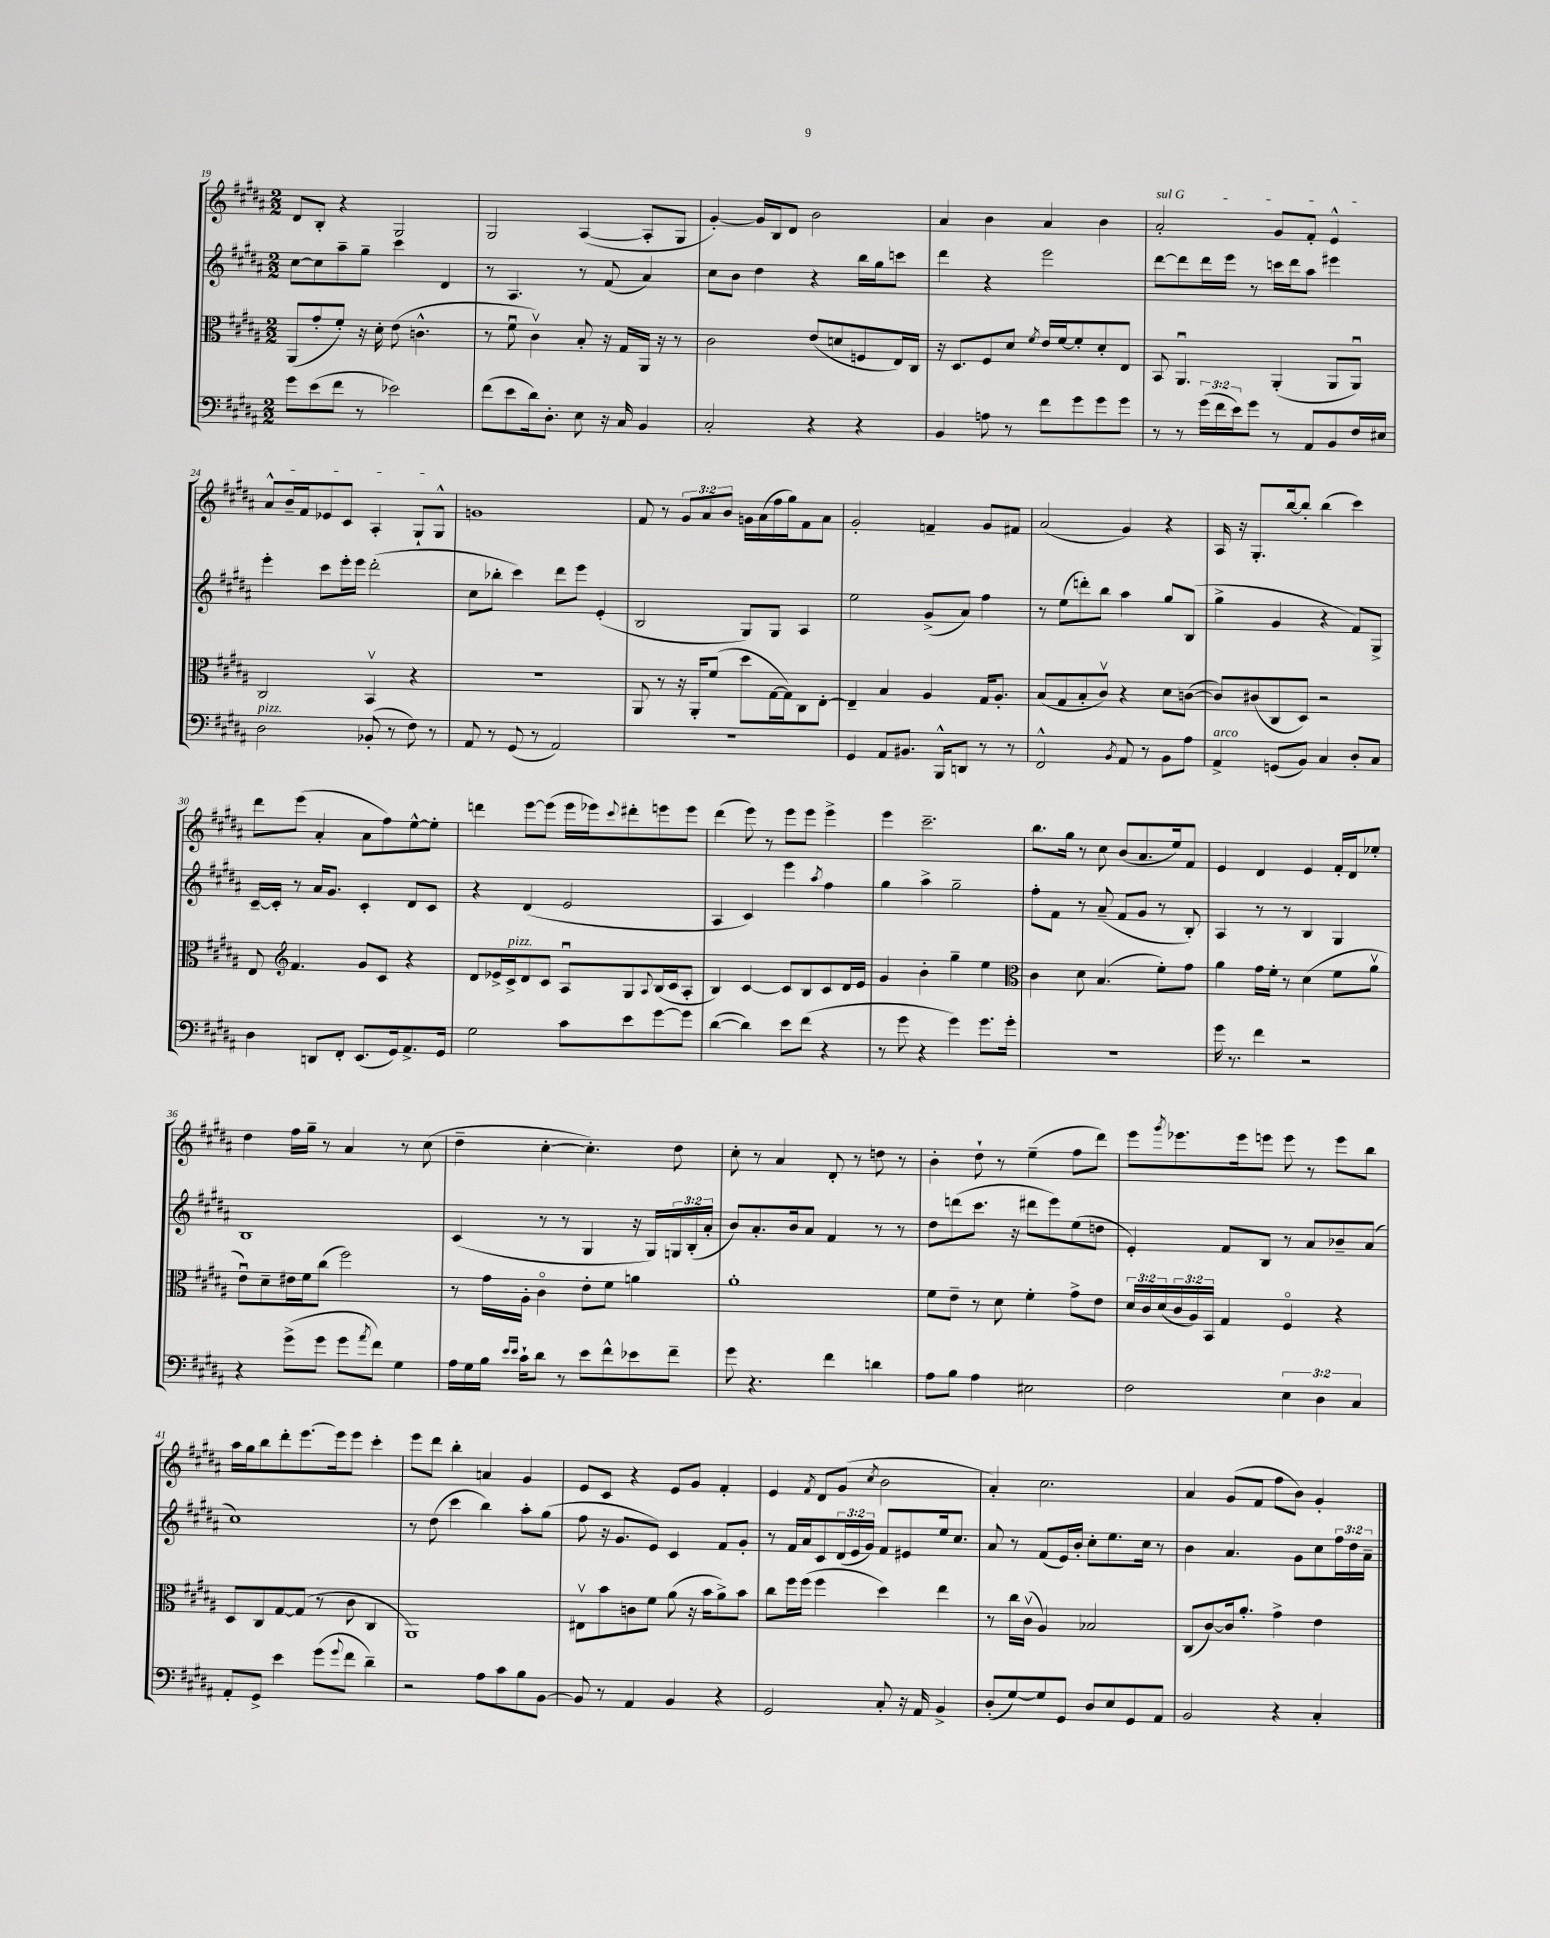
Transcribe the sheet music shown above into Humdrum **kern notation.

**kern	**kern	**kern	**kern
*staff4	*staff3	*staff2	*staff1
*clefF4	*clefC3	*clefG2	*clefG2
*k[f#c#g#d#a#]	*k[f#c#g#d#a#]	*k[f#c#g#d#a#]	*k[f#c#g#d#a#]
*M2/2	*M2/2	*M2/2	*M2/2
8g#\L	(8AA#/L	[8cc#\L	8d#/L
(8e\	8g#'/	8cc#\]	8B'/J
8f#\J	8f#'/J)	8aa#~\	4r
8r	16r	8gg#~\J	.
.	16d#'\	.	.
2e-\)	(8e\	4ccc#\	2G#/
.	4.c^^\	.	.
.	.	4d#/	.
=	=	=	=
(8f#\L	8r	8r	2G#/
8e\	8f#u\	4.A#/	.
16d#\k)	4c#v\)	.	.
8.D#'\J	.	.	.
8E\	8B'/	8r	([4A#/
16r	16r	(8f#/	.
16C#/	16G#/LL	.	.
4BB/	16AA#/JJ	4a#/)	8A#'/]L
.	16r	.	.
.	8r	.	8G#/J
=	=	=	=
2C#'/	2c#\	8cc#\L	[4g#'/)
.	.	8b\J	.
.	.	4dd#\	16g#/]LL
.	.	.	16B/J
.	.	.	8d#/J
4r	(8e/L	4r	2b\
.	8d/	.	.
4r	8F/	16bb\LL	.
.	.	16gg#\J	.
.	16E/L)	8ccc\J	.
.	16C#/JJ	.	.
=	=	=	=
4BB/	16r	4ddd#\	4a#/
.	8.D#/L	.	.
8A\	8F#/	4r	4b\
8r	8d#/J	.	.
.	8qf#/	.	.
8f#\L	16e/LL	2eee\	4a#/
.	[16f#/J	.	.
8g#\	8f#'/]	.	.
8g#\	8d#'/	.	4b\
8g#\J	8E/J	.	.
=	=	=	=
8r	8BB/	[8ddd#\L	2a#'/
8r	4.AA#u/	8ddd#\]	.
(24g#\LL	.	16ddd#\L	.
24f#\	.	.	.
.	.	16eee\JJ	.
24e\J)	.	.	.
8g#\J	.	8r	.
8r	(4AA#'/	16ccc\LL	8g#/L
.	.	16ddd#\J	.
8AA#/L	.	8aa#\J	8f#'/J
8BB/	8AA#/L	4eee#\	4e^^/
16F#/L	8AA#u/J)	.	.
16E#/JJ	.	.	.
=	=	=	=
2D#\	2C#/	4eee'\	8a#^^/L
.	.	.	16b~/L
.	.	.	16f#/J
.	.	8ccc#\L	8e-/
.	.	16eee'\L	8c#/J
.	.	16eee\JJ	.
(8BB-'/	4BBv/	(2ddd#'\	4A#'/
8r	.	.	.
8F#\)	4r	.	8G#`/L
8r	.	.	8G#^^/J
=	=	=	=
8AA#/	1r	8cc#\L	1g
8r	.	8bb-'\J	.
(8GG#/	.	4ccc#\)	.
8r	.	.	.
2AA#/)	.	8ddd#\L	.
.	.	8eee\J	.
.	.	(4e'/	.
=	=	=	=
1r	8AA#/	2B/	8f#/
.	8r	.	8r
.	16r	.	12g#/L
.	16AA#'/LK	.	.
.	.	.	12a#/
.	(8f#/J	.	.
.	.	.	12b/J
.	8dd#\L	8G#/L)	16g\LL
.	.	.	(16a#\
.	[16G#\L	8G#/J	16ff#\
.	16G#\]J)	.	16gg#\J)
.	8C#\	4A#/	8f#\
.	[8E'\J	.	8a#\J
=	=	=	=
4GG#/	4E~/]	2ee\	2g#'/
8AA#/L	4B/	.	.
8.BB#/J	.	.	.
.	4A#/	(8g#^/L	4f~/
16BBB^^/LK	.	.	.
8DD/J	.	8a#/J)	.
8r	16G#/LK	4ff#\	8g#/L
.	8.A#'/J	.	.
8r	.	.	8f#/J
=	=	=	=
2FF#^^/	(8B/L	8r	(2a#/
.	8G#/	(8ee\L	.
.	8B'/	8ddd'\)	.
.	8c#v/J)	8bb\J	.
8qBB/	.	.	.
8AA#/	4r	4aa#\	4g#/)
8r	.	.	.
8BB\L	8d#\L	8gg#/L	4r
8A#\J	([8c\J	(8B/J	.
=	=	=	=
4AA#^/	8c/]L)	4gg#^\	16A#/
.	.	.	16r
.	(8c#/	.	8.G#'/L
(8GG/L	8C#/	4g#/	.
.	.	.	[16bb/k
8BB/J)	8D#/J)	.	8bb'/]J
4C#/	2r	4r	(4bb\
8D#'/L	.	8f#/L)	4ccc#\)
8C#/J	.	8G#^/J	.
=	=	=	=
4D#\	8E/	[16c#~/LL	8ddd#\L
.	.	16c#'/]JJ	.
*	*clefG2	*	*
.	4.f#/	8r	(8eee\J
8DD/L	.	16a#/LK	4a#'/
.	.	8.g#/J	.
8FF#'/J	.	.	.
(8.EE/L	8g#/L	4c#'/	8a#\L
.	8c#/J	.	8ff#\)
16GG#/k)	.	.	.
8.AA#^/	4r	8d#/L	[8ee^^\
.	.	8c#/J	8ee'\]J
16GG#/Jk	.	.	.
=	=	=	=
2G#\	8d#/L	4r	4ddd\
.	16e-^/L	.	.
.	16c#^/J	.	.
.	8d#/	(4d#/	[8eee\L
.	8c#/J	.	(8eee\]J
8c#\L	8A#u/L	2e/	16eee\LL
.	.	.	16eee-\J)
.	.	.	8qqccc#/
8e\	8G#/	.	8ddd#'\
.	8qqA#/	.	.
[8g#\	(16B/L	.	8eee\
.	16c#/J	.	.
8g#\]J	8A#'/J	.	8eee\J
=	=	=	=
([4d#\	4B/)	4A#/	(4ddd#\
4d#\])	[4c#/	4c#/)	8eee\)
.	.	.	8r
8e\L	8c#/]L	4eee\	8eee\L
(8f#\J	8B/	.	8eee\J
.	.	8qaa#/	.
4r	8c#/	4ff#\	4eee^\
.	16d#/L	.	.
.	16e/JJ	.	.
=	=	=	=
8r	4g#/	4gg#\	4eee\
8g#\	.	.	.
4r	4b'\	4aa#^\	2.ccc#~\
4g#\)	4gg#~\	2gg#~\	.
8.g#\L	4ee\	.	.
16g#'\Jk	.	.	.
=	=	=	=
*	*clefC3	*	*
1r	4c#\	8ff#'\L	8.bb\L
.	.	8f#\J	.
.	.	.	16gg#\Jk
.	8d#\	8r	8r
.	(4.B/	(8a#~/	8cc#\
.	.	8f#/L	(8b/L
.	.	8g#/J	8.a#/
.	8f#'\L)	8r	.
.	.	.	16ee/k)
.	8g#\J	8B'/)	8f#/J
=	=	=	=
16g#\	4a#\	4A#/	4e/
8.r	.	.	.
4f#\	16g#\LL	8r	4d#/
.	16f#'\JJ	.	.
.	8r	8r	.
2r	(4d#\	4B/	4e/
.	8f#\L	4G#/	16f#'/LL
.	.	.	16d#/J
.	8a#v\J	.	8ee-'/J
=	=	=	=
4r	8eu\L)	1B	4dd#\
.	8d#~\	.	.
(8g#^\L	16e#\L	.	16ff#\LL
.	16f#\J	.	16gg#~\JJ
8g#\J	(8cc#\J	.	8r
8g#\L	2ff#\)	.	4a#/
8qa#/	.	.	.
8f#\J)	.	.	.
4G#\	.	.	8r
.	.	.	(8cc#\
=	=	=	=
16A#\LL	8r	(4c#/	4dd#~\
16G#\	.	.	.
16B\JJ	16g#\LL	.	.
16qqe/LL	.	.	.
16qqe/JJ	.	.	.
16c#`\LK	16A#'\JJ	.	.
8d#\J	4c#o\	8r	[4cc#'\
8r	.	8r	.
8e\L	8e'\L	4G#/	4.cc#'\])
8f#^^\	8f#\J	.	.
8e-\	4a\	16r	.
.	.	16G#/LL)	.
8f#~\J	.	24G/	8dd#\
.	.	(24B'/	.
.	.	24a#'/JJ	.
=	=	=	=
8g#\	1a#'	8b/L)	8cc#'\
4.r	.	8.a#'/	8r
.	.	.	4a#/
.	.	16b/k	.
.	.	8a#/J	.
4f#\	.	4f#/	8d#'/
.	.	.	8r
4d\	.	8r	8dd\
.	.	8r	8r
=	=	=	=
8A#\L	8f#\L	8dd#\L	4b'\
8B\J	8e~\J	(8ddd\	.
4A#\	8r	8.ccc#\J	8dd#`\
.	8d#\	.	8r
.	.	16r	.
2E#\	4f#'\	8ddd#\L	(4ee~\
.	.	8eee\)	.
.	8g#^\L	(8ee\	8ff#\L
.	8e\J	8dd\J	8ddd#\J)
=	=	=	=
2F#\	24d#/LL	4e'/)	8eee\L
.	24c#/	.	.
.	(24d#/	.	.
.	.	.	8qggg#/
.	24c#/	.	8.eee-\
.	24A#/)	.	.
.	24BB/JJ	.	.
.	4G#/	8f#/L	.
.	.	.	16eee-\k
.	.	8B/J	8eee\J
6E\	4F#o/	8r	8eee\
.	.	8a#/L	8r
6D#\	.	.	.
.	4r	8b-~/	8eee\L
6C#/	.	.	.
.	.	(8a#/J	8bb\J
=	=	=	=
8AA#'/L	8D#/L	1cc#)	16aa#\LL
.	.	.	16gg#\J
8GG#^/J	8C#/	.	8bb\
4e\	[8G#/	.	8ddd#'\
.	(8G#/]J	.	[8.eee\
(8g#\L	8r	.	.
.	.	.	16eee\]k
8qqg#/	.	.	.
8f#\J	8c#\	.	8eee\J
4d#~\)	4C#/	.	4ccc#'\
=	=	=	=
2r	1AA#)	8r	8eee\L
.	.	(8dd#\	8ddd#\J
.	.	4ccc#\	4bb'\
8A#\L	.	4bb\)	4a/
8c#\	.	.	.
8B\	.	8aa#'\L	4g#/
[8BB\J	.	(8gg#\J	.
=	=	=	=
8BB/]	8E#v\L	8ff#\	8e/L
8r	8b\	16r	8c#/J
.	.	8.g#/L	.
4AA#/	8c\	.	4r
.	8f#\J	8e/J)	.
4BB/	(8a#\	4c#/	8e/L
.	16r	.	8g#/J
.	16b\LK	.	.
4r	8a#^\)	8f#/L	4f#'/
.	8b\J	8g#'/J	.
=	=	=	=
2GG#/	8cc#\L	8r	4e/
.	16ff#\L	16f#/LL	.
.	(16ff#\JJ	16a#/J	.
.	.	.	8qf#/
.	4ff#\	8c#/	8d#/L
.	.	(24d#/L	(8g#/J
.	.	24e/	.
.	.	24g#/JJ)	.
.	.	.	8qcc#/
8C#'/	4dd#\)	8f#/L	2b\
16r	.	8e#/	.
16AA#/	.	.	.
4BB^/	4ee\	16ee/k	.
.	.	8.cc#/J	.
=	=	=	=
(8D#'/L	8r	8a#/	4a#'/)
[8G#/)	16cc#\LL	8r	.
.	(16c#v\JJ	.	.
8G#/]	4A#/)	(8f#/L	2.cc#\
8GG#/J	.	16e/L)	.
.	.	16b'/JJ	.
8D#/L	2B-/	8cc#'\L	.
8E/	.	8.ee\	.
8GG#/	.	.	.
.	.	16cc#\Jk	.
8AA#/J	.	8r	.
=	=	=	=
2BB/	(8C#/L	4b\	4a#/
.	[8c#/)	.	.
.	16c#/]k	4.a#/	(8g#/L
.	8.a#'/J	.	.
.	.	.	8f#/J
4r	4g#^\	.	8ff#\L
.	.	8g#\L	8b\J)
4C#'/	4e\	8cc#\	4g#'/
.	.	24ff#\L	.
.	.	24dd#\	.
.	.	24a#~\JJ	.
==	==	==	==
*-	*-	*-	*-
